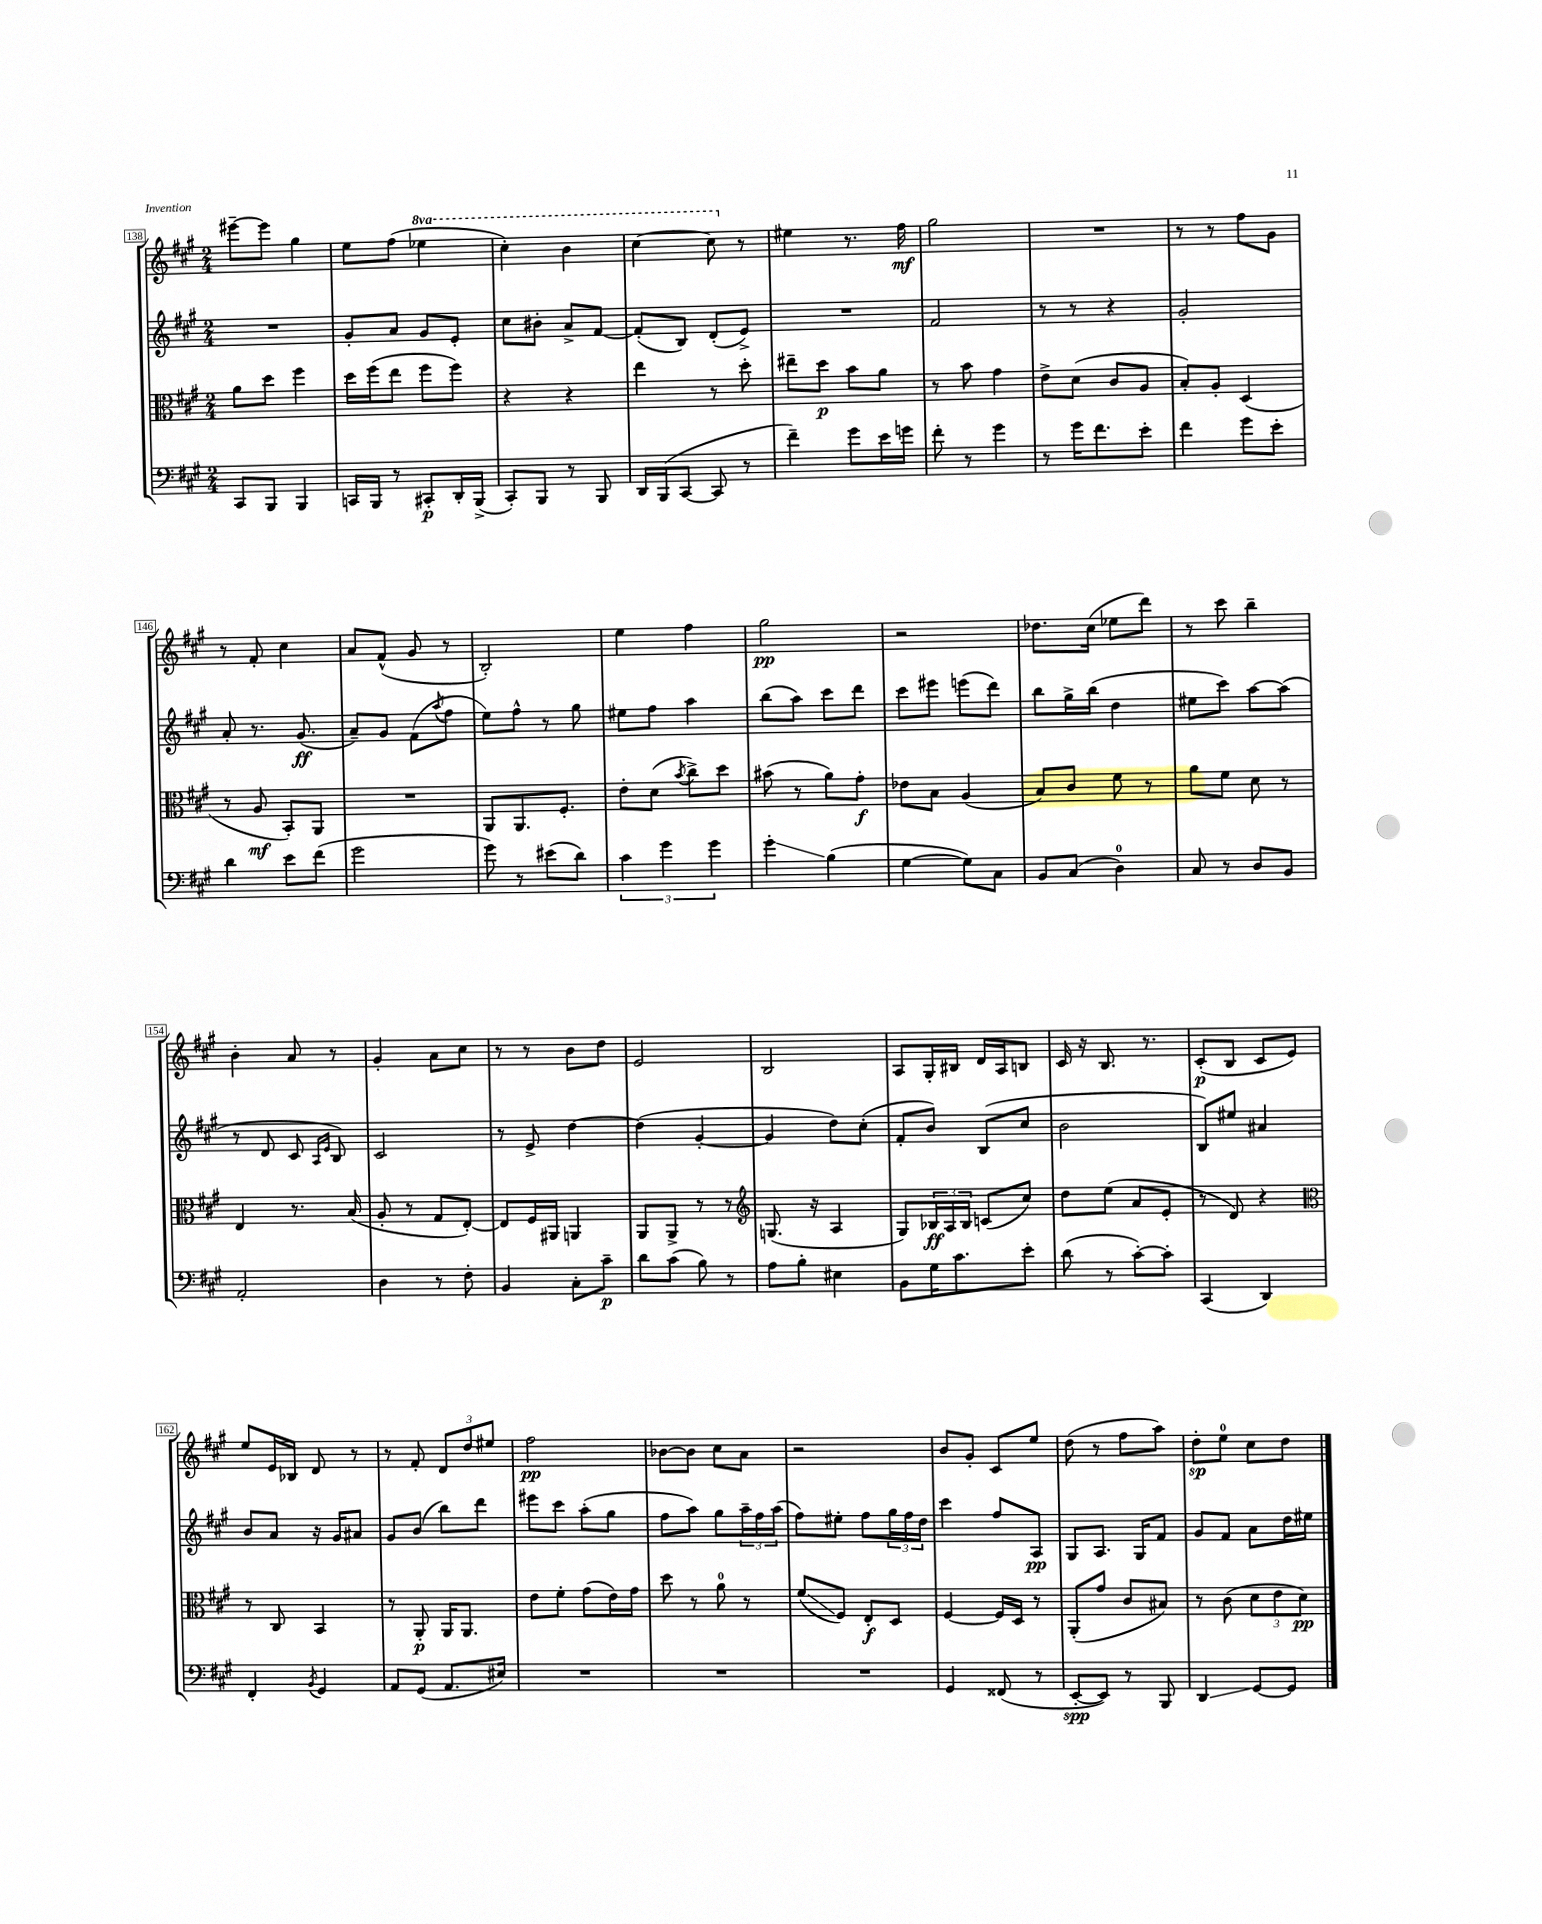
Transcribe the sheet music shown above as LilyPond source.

<<
\new StaffGroup <<
\new Staff = "s0" {
    \clef treble \key a \major \numericTimeSignature \time 2/4 \set Staff.ottavationMarkups = #ottavation-simple-ordinals
    eis'''8~-- eis'''8 gis''4 |
    e''8 fis''8( \ottava #1 ees'''4 |
    cis'''4-.) b''4 |
    cis'''4~ cis'''8 \ottava #0 r8 |
    eis''4 r8. fis''16\mf |
    gis''2 |
    R2 |
    r8 r8 fis''8 gis'8 |
    r8 fis'8-. cis''4 |
    a'8 fis'8-^( gis'8 r8 |
    b2-.) |
    e''4 fis''4 |
    gis''2\pp |
    r2 |
    des''8. cis''16( ees''8 d'''8) |
    r8 cis'''8 b''4-- |
    b'4-. a'8 r8 |
    gis'4-. a'8 cis''8 |
    r8 r8 b'8 d''8 |
    e'2 |
    b2 |
    a8 gis16-. bis16 d'16 a16 b8 |
    cis'16 r16 b8. r8. |
    cis'8-.\p( b8 cis'8 e'8) |
    e''8 e'16 bes16 d'8 r8 |
    r8 fis'8-. \tuplet 3/2 { d'8 d''8 eis''8 } |
    fis''2\pp |
    bes'8~ bes'8 cis''8 a'8 |
    r2 |
    b'8 gis'8-. cis'8 e''8 |
    d''8( r8 fis''8 a''8) |
    d''8-.\sp e''8-0 cis''8 d''8 \bar "|." |
}
\new Staff = "s1" {
    \clef treble \key a \major \numericTimeSignature \time 2/4
    R2 |
    gis'8-. a'8 gis'8 e'8-. |
    cis''8 bis'8-. a'8-> fis'8~ |
    fis'8-.( b8) d'8-.( e'8->) |
    R2 |
    fis'2 |
    r8 r8 r4 |
    gis'2-. |
    a'8-. r8. gis'8.\ff( |
    a'8--) gis'8 fis'8( \acciaccatura { a''8 } fis''8 |
    e''8) fis''8-^ r8 gis''8 |
    eis''8 fis''8 a''4 |
    b''8( a''8) cis'''8 d'''8 |
    cis'''8 eis'''8 e'''8( d'''8) |
    b''8 gis''16-> b''16( d''4 |
    eis''8 cis'''8) a''8~ a''8( |
    r8 d'8 cis'8 \grace { a16 e'16 } b8) |
    cis'2 |
    r8 e'8-> d''4~ |
    d''4( gis'4~-. |
    gis'4 d''8) cis''8-.( |
    fis'8-. b'8) b8( cis''8 |
    b'2 |
    b8) eis''8 ais'4 |
    b'8 a'8 r16 gis'16 ais'8 |
    gis'8 b'8( b''8) d'''8 |
    eis'''8 cis'''8 a''8-.( gis''8 |
    fis''8 a''8) gis''8 \tuplet 3/2 { a''16-- fis''16 a''16( } |
    fis''8) eis''8-. fis''8 \tuplet 3/2 { gis''16 fis''16 d''16 } |
    cis'''4 fis''8 a8\pp |
    gis8 a8. gis16 fis'8 |
    gis'8 fis'8 a'8 d''16 eis''16 \bar "|." |
}
\new Staff = "s2" {
    \clef alto \key a \major \numericTimeSignature \time 2/4
    a'8 d''8 fis''4 |
    d''16 fis''16( e''8 fis''8 fis''8) |
    r4 r4 |
    e''4 r8 d''8-. |
    eis''8-- d''8\p b'8 a'8 |
    r8 b'8 gis'4 |
    e'8-> d'8( cis'8 a8 |
    b8-.) a8-. d4( |
    r8 a8\mf b,8-.) a,8 |
    R2 |
    a,8 a,8. fis8.-. |
    e'8-. d'8( \acciaccatura { b'8 } cis''8->) d''8 |
    bis'8( r8 a'8) gis'8-.\f |
    ees'8 b8 a4( |
    b8) cis'8 fis'8 r8 |
    a'8 fis'8 d'8 r8 |
    e4 r8. b16( |
    a8-. r8 gis8 e8~-.) |
    e8 fis16 ais,16 a,4 |
    a,8 a,8-> r8 r8 |
    \clef treble g8.( r16 a4 |
    gis8) \tuplet 3/2 { bes16\ff a16 bes16 } c'8( cis''8) |
    d''8 e''8( a'8 e'8-. |
    r8 d'8) r4 |
    \clef alto r8 cis8 b,4 |
    r8 a,8-.\p a,16 a,8. |
    e'8 fis'8-. gis'8( e'16) gis'16 |
    d''8 r8 a'8-0 r8 |
    fis'8\glissando( fis8) e8-.\f d8 |
    fis4~ fis16 d16 r8 |
    a,8-.( gis'8 cis'8 bis8) |
    r8 cis'8( \tuplet 3/2 { d'8 e'8 d'8\pp) } \bar "|." |
}
\new Staff = "s3" {
    \clef bass \key a \major \numericTimeSignature \time 2/4
    cis,8 b,,8 b,,4 |
    c,16 b,,16 r8 cis,8-.\p d,16-. b,,16->( |
    cis,8-.) b,,8 r8 b,,8 |
    d,16 b,,16( cis,8~ cis,8 r8 |
    fis'4--) gis'8 e'16 g'16 |
    fis'8-. r8 gis'4 |
    r8 gis'16 fis'8. e'8-. |
    fis'4 gis'8 e'8-. |
    d'4 e'8 fis'8( |
    gis'2 |
    gis'8) r8 eis'8( d'8) |
    \tuplet 3/2 { cis'4 gis'4 gis'4 } |
    gis'4-.\glissando b4( |
    gis4~ gis8) cis8 |
    b,8 cis8( d4-0) |
    cis8 r8 d8 b,8 |
    a,2-. |
    d4 r8 fis8-. |
    b,4 cis8-. cis'8--\p |
    d'8 cis'8( b8) r8 |
    a8 b8-. eis4 |
    b,8 gis16 cis'8. e'8-. |
    d'8( r8 cis'8~-.) cis'8-. |
    cis,4( d,4) |
    fis,4-. \acciaccatura { b,8 } gis,4 |
    a,8 gis,8( a,8. eis16) |
    R2 |
    R2 |
    R2 |
    gis,4 fisis,8( r8 |
    e,8~-.\spp e,8) r8 b,,8 |
    d,4\glissando gis,8~ gis,8 \bar "|." |
}
>>
>>
\layout { \context { \Score currentBarNumber = #138 \override BarNumber.stencil = #(make-stencil-boxer 0.1 0.3 ly:text-interface::print) } }
